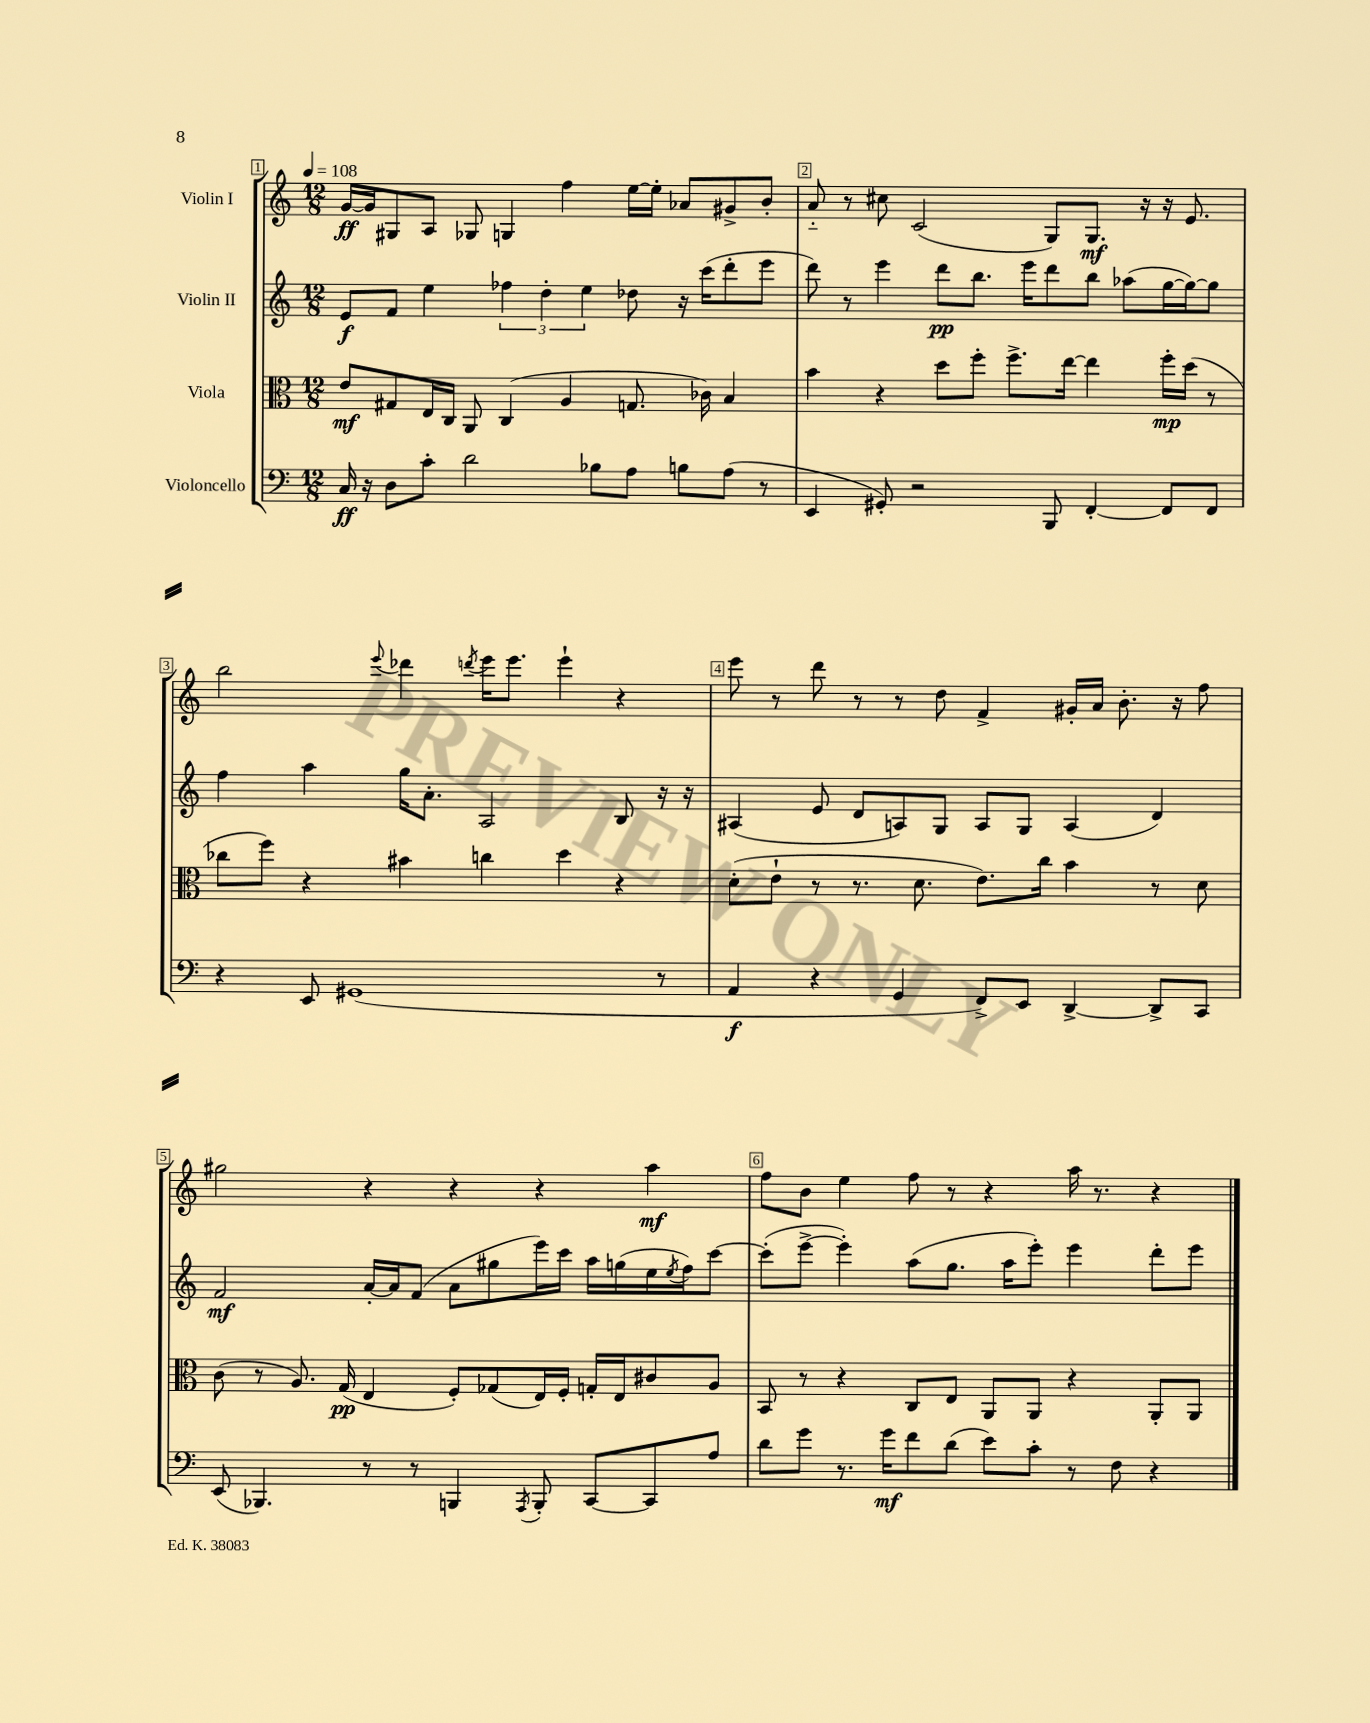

**kern	**kern	**kern	**kern
*staff4	*staff3	*staff2	*staff1
*clefF4	*clefC3	*clefG2	*clefG2
*k[]	*k[]	*k[]	*k[]
*M12/8	*M12/8	*M12/8	*M12/8
*MM108	*MM108	*MM108	*MM108
16C	8e	8e	[16g
16r	.	.	16g]
8D	8G#	8f	8G#
8c'	16E	4ee	8A
.	16C	.	.
2d	8AA	.	8G-
.	(4C	6ff-	4G
.	.	6dd'	.
.	4A	.	4ff
.	.	6ee	.
8B-	.	.	.
8A	8.G	8dd-	[16ee
.	.	.	16ee']
8B	.	16r	8a-
.	16c-)	(16ccc	.
(8A	4B	8ddd'	8g#^
8r	.	8eee	8b'
=	=	=	=
4EE	4b	8ddd)	8a'~
.	.	8r	8r
8GG#')	4r	4eee	8cc#
2r	.	.	(2c
.	8dd	8ddd	.
.	8ff'	8.bb	.
.	8.ff^	.	.
.	.	16eee	.
8BBB	.	8ddd	8G)
.	[16ee	.	.
[4FF'	4ee]	8bb	8.G
.	.	(8aa-	.
.	.	.	16r
8FF]	16ff'	[16gg	16r
.	(16dd	16gg_)	8.e
8FF	8r	8gg]	.
=	=	=	=
4r	8cc-	4ff	2bb
.	8ff)	.	.
8EE	4r	4aa	.
(1GG#	.	.	.
.	.	.	8qqeee
.	4b#	16gg	4ddd-
.	.	8.a'	.
.	.	.	8qddd
.	4cc	2A	16eee
.	.	.	8.eee
.	4dd	.	4eee`
.	4r	8B	4r
8r	.	16r	.
.	.	16r	.
=	=	=	=
4AA	(8d'	(4A#	8eee
.	8e`	.	8r
4r	8r	8e	8ddd
.	8.r	8d	8r
4GG	.	8A)	8r
.	8.d	.	.
.	.	8G	8dd
8FF^)	8.e)	8A	4f^
8EE	.	8G	.
.	16cc	.	.
[4DD^	4b	(4A	16g#'
.	.	.	16a
.	.	.	8.b'
8DD^]	8r	4d)	.
.	.	.	16r
8CC	8d	.	8ff
=	=	=	=
(8EE	(8c	2f	2gg#
4.BBB-)	8r	.	.
.	8.A)	.	.
.	(16G	.	.
8r	4E	[16a'	4r
.	.	16a]	.
8r	.	(8f	.
4BBB	8F')	8a	4r
.	(8G-	8gg#	.
8qAAA	.	.	.
8BBB'	16E)	16eee)	4r
.	16F'	16ccc	.
[8CC	16G'	16aa	.
.	16E	(16gg	.
8CC]	8c#	16ee	4aa
.	.	8qee	.
.	.	16ff)	.
8A	8A	[8ccc	.
=	=	=	=
8d	8BB	(8ccc']	8ff
8g	8r	[8eee^	8b
8.r	4r	4eee'])	4ee
16g	.	.	.
8f	8C	(8aa	8ff
(8d	8E	8.gg	8r
8e)	8AA	.	4r
.	.	16aa	.
8c'	8AA	8eee')	.
8r	4r	4eee	16aa
.	.	.	8.r
8F	.	.	.
4r	8AA'	8ddd'	4r
.	8AA	8eee	.
==	==	==	==
*-	*-	*-	*-
